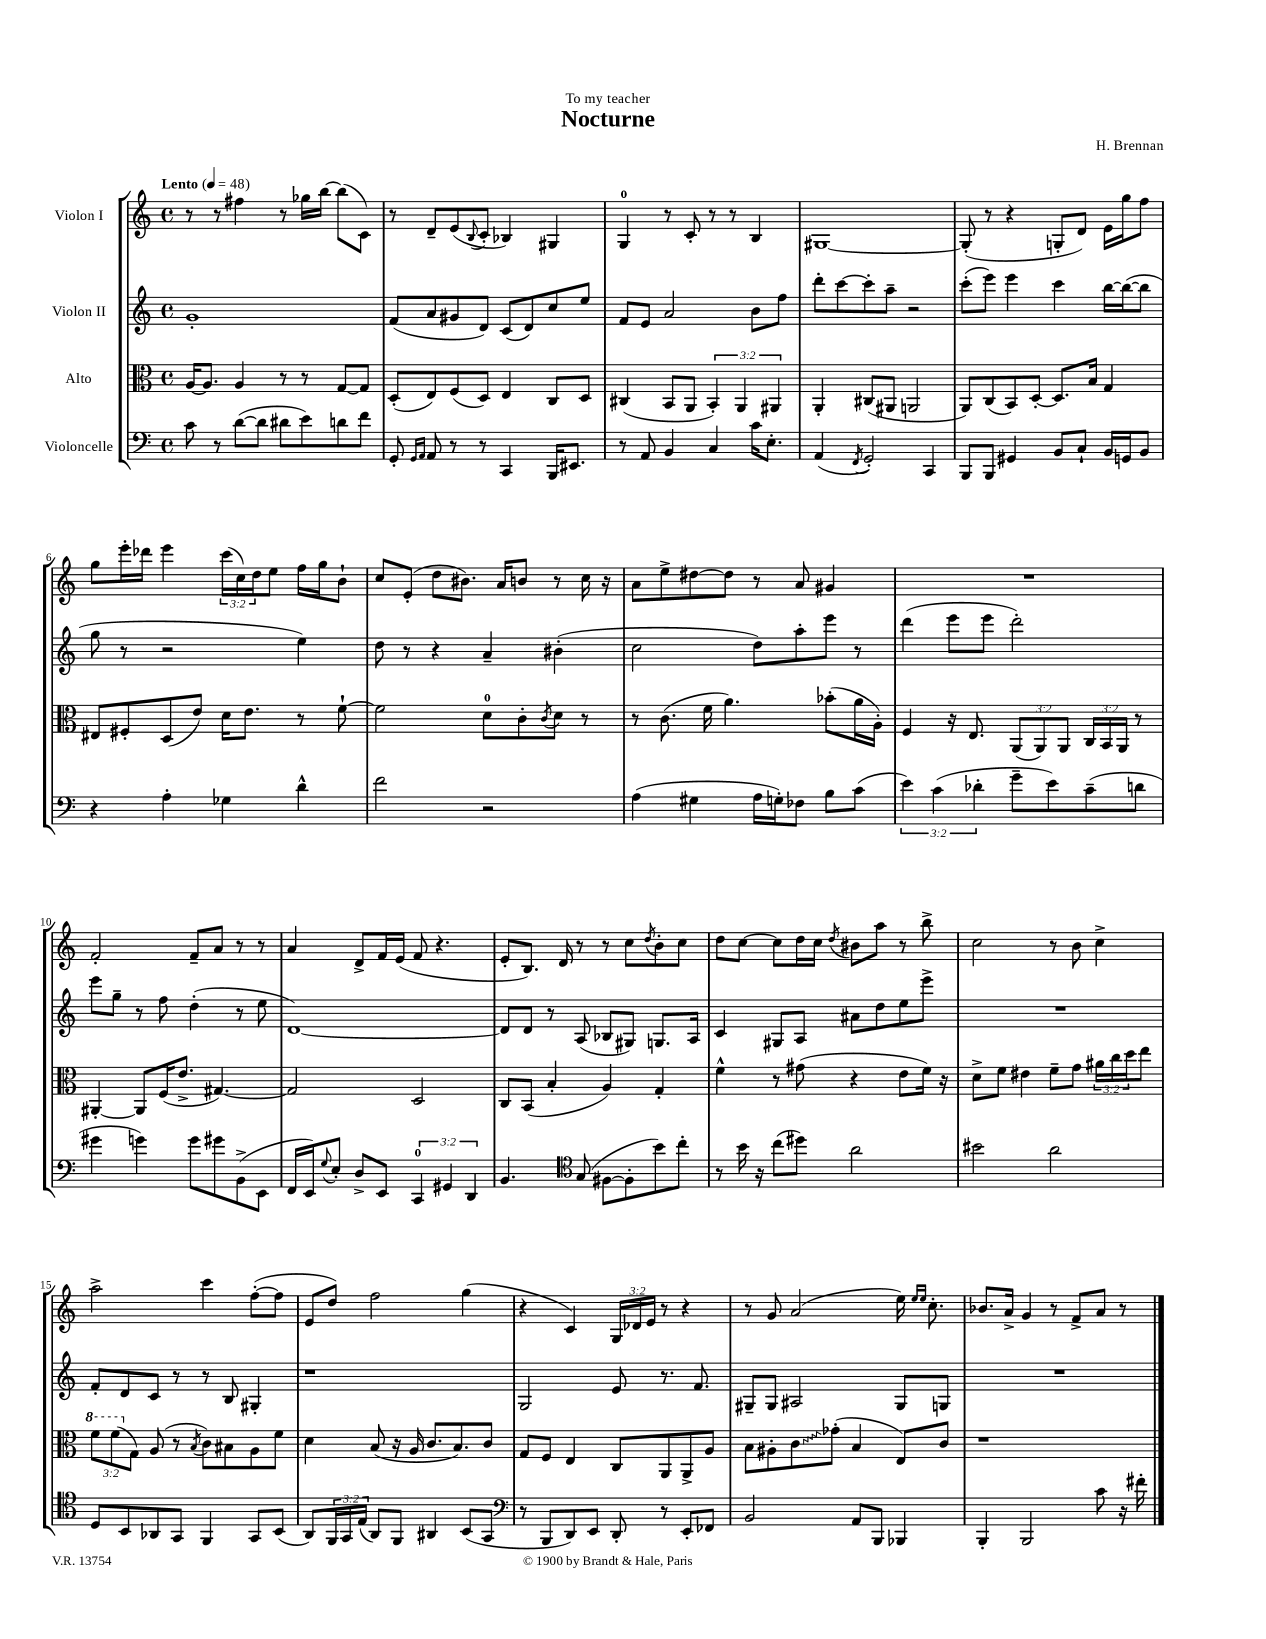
\header { title = "Nocturne" composer = "H. Brennan" dedication = "To my teacher" }
<<
\new StaffGroup <<
\new Staff = "s0" \with { instrumentName = "Violon I" } {
    \clef treble \key c \major \defaultTimeSignature \time 4/4 \override Staff.TupletNumber.text = #tuplet-number::calc-fraction-text \tempo "Lento" 4 = 48
    r8 r8 fis''4 r8 ges''16 b''16~ b''8( c'8) |
    r8 d'8-- e'8( \appoggiatura { b8 } c'8-. bes4) gis4 |
    g4-0 r8 c'8-. r8 r8 b4 |
    gis1~ |
    gis8-.( r8 r4 g8-. d'8) e'16 g''16 f''8 |
    g''8 e'''16-. des'''16 e'''4 \tuplet 3/2 { c'''16( c''16) d''16 } e''8 f''16 g''16 b'8-! |
    c''8 e'8-.( d''8 bis'8.) a'16 b'8 r8 c''16 r16 |
    a'8 e''8-> dis''8~ dis''8 r8 a'8 gis'4 |
    R1 |
    f'2-. f'8-- a'8 r8 r8 |
    a'4 d'8-> f'16 e'16( f'8 r4. |
    e'8-. b8.) d'16 r8 r8 c''8 \acciaccatura { d''8 } b'8-. c''8 |
    d''8 c''8~ c''8 d''16 c''16 \acciaccatura { d''8 } bis'8 a''8 r8 b''8-> |
    c''2 r8 b'8 c''4-> |
    a''2-> c'''4 f''8~-.( f''8 |
    e'8 d''8) f''2 g''4( |
    r4 c'4) \tuplet 3/2 { g16 des'16 e'16 } r8 r4 |
    r8 g'8 a'2( e''16) \grace { e''16 e''16 } c''8.-. |
    bes'8. a'16-> g'4 r8 f'8-> a'8 r8 \bar "|." |
}
\new Staff = "s1" \with { instrumentName = "Violon II" } {
    \clef treble \key c \major \defaultTimeSignature \time 4/4
    g'1-. |
    f'8( a'8 gis'8 d'8) c'8( d'8) c''8 e''8 |
    f'8 e'8 a'2 b'8 f''8 |
    d'''8-. c'''8~ c'''8-. a''8-- r2 |
    c'''8-.( e'''8) e'''4 c'''4 b''16~ b''16~( b''8 |
    g''8 r8 r2 e''4) |
    d''8 r8 r4 a'4-- bis'4-.( |
    c''2 d''8) a''8-. e'''8 r8 |
    d'''4( e'''8 e'''8 d'''2-.) |
    e'''8 g''8-- r8 f''8 d''4-.( r8 e''8 |
    d'1~) |
    d'8 d'8 r8 a8( bes8 gis8) g8. a16 |
    c'4 gis8 a8 ais'8 d''8 e''8 e'''8-> |
    R1 |
    f'8-. d'8 c'8 r8 r8 b8 gis4-. |
    r1 |
    g2 e'8 r8. f'8. |
    gis8-- gis8 ais2 gis8 g8 |
    R1 \bar "|." |
}
\new Staff = "s2" \with { instrumentName = "Alto" } {
    \clef alto \key c \major \defaultTimeSignature \time 4/4 \override Staff.TupletNumber.text = #tuplet-number::calc-fraction-text
    a16~ a8. a4 r8 r8 g8~ g8 |
    d8-.( e8) f8( d8) e4 c8 d8 |
    cis4( b,8 a,8 \tuplet 3/2 { b,4-.) a,4 ais,4 } |
    a,4-. cis8( ais,8 a,2 |
    a,8) c8( b,8) d8~-. d8. b16 g4 |
    eis8 fis8-. d8( e'8) d'16 e'8. r8 f'8~-! |
    f'2 d'8-0 c'8-. \acciaccatura { c'8 } d'8 r8 |
    r8 c'8.( f'16 a'4.) bes'8-.( a'16 a16-.) |
    f4 r16 e8. \tuplet 3/2 { a,8( a,8) a,8 } \tuplet 3/2 { c16 b,16 a,16 } r8 |
    ais,4~-. ais,8 f16( e'8.-> gis4.~) |
    gis2 d2 |
    c8 b,8( b4-. a4) g4-. |
    f'4-^ r8 gis'8( r4 e'8 f'16) r16 |
    d'8-> f'8 eis'4 f'8-- g'8 \tuplet 3/2 { ais'16 c''16 d''16 } e''8 |
    \tuplet 3/2 { \ottava #1 f''8 f''8( \ottava #0 g8) } a8( r8 \acciaccatura { b8 } c'8) bis8 a8 f'8 |
    d'4 b8( r16 a16 c'8. b8.) c'8 |
    g8 f8 e4 c8 a,8 a,8-> a8 |
    b8 ais8-. \once \override Glissando.style = #'zigzag c'8\glissando ges'8-.( b4 e8) c'8 |
    r1 \bar "|." |
}
\new Staff = "s3" \with { instrumentName = "Violoncelle" } {
    \clef bass \key c \major \defaultTimeSignature \time 4/4 \override Staff.TupletNumber.text = #tuplet-number::calc-fraction-text
    c'8 r8 d'8~( d'8 dis'8 e'8) d'8 f'8 |
    g,8-. \grace { g,16 a,16 } a,8 r8 r8 c,4 b,,16 eis,8. |
    r8 a,8 b,4 c4 c'16 e8.-. |
    a,4( \acciaccatura { f,8 } g,2-.) c,4 |
    b,,8 b,,8 gis,4 b,8 c8-! b,16 g,16 b,8 |
    r4 a4-. ges4 d'4-^ |
    f'2 r2 |
    a4( gis4 a16 g16-.) fes8 b8 c'8( |
    \tuplet 3/2 { e'4) c'4( des'4-. } g'8-- e'8) c'8--( d'8 |
    gis'4 g'4) g'8 gis'8 b,8->( e,8 |
    f,16 e,16) \appoggiatura { g8 } e8-. d8-> e,8 \tuplet 3/2 { c,4-0 gis,4 d,4 } |
    b,4. \clef tenor g8( fis8~ fis8-. b'8) c''8-. |
    r8 b'16 r16 c''8( dis''8) a'2 |
    bis'2 a'2 |
    d8 b,8 aes,8 g,8 f,4 g,8 b,8( |
    a,8) \tuplet 3/2 { f,16 g,16 e16( } a,8) f,8 ais,4 b,8( g,8 |
    \clef bass r8 b,,8 d,8) e,8 d,8-. r8 e,8-. fes,8 |
    b,2 a,8 b,,8 bes,,4 |
    b,,4-. b,,2 c'8 r16 fis'16-. \bar "|." |
}
>>
>>
